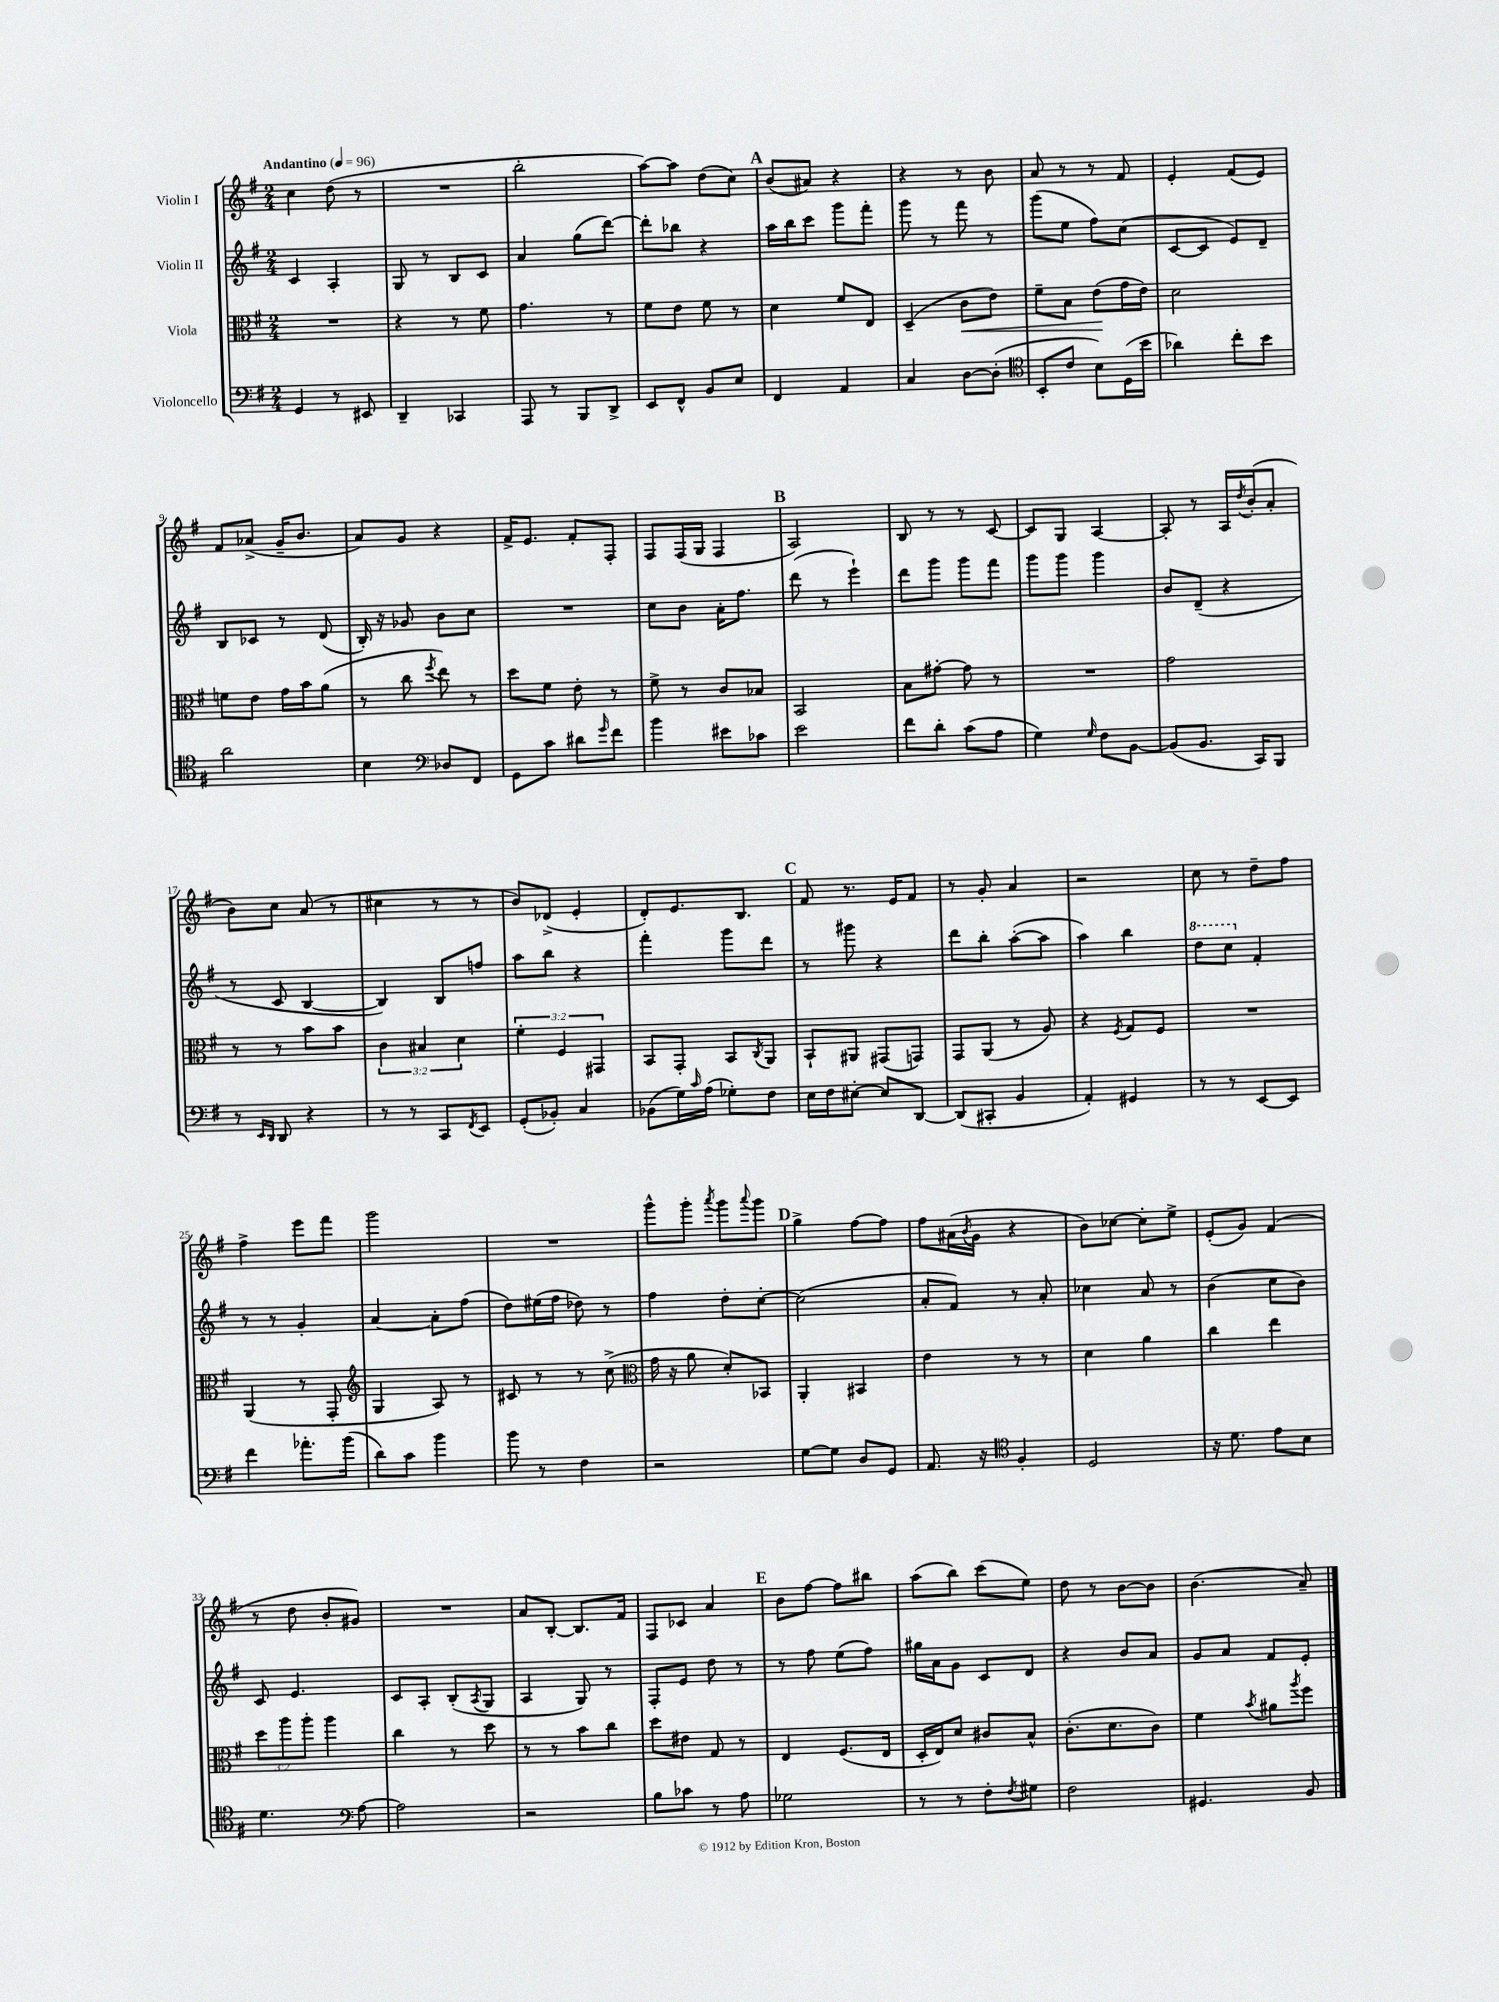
<<
\new StaffGroup <<
\new Staff = "s0" \with { instrumentName = "Violin I" } {
    \clef treble \key g \major \numericTimeSignature \time 2/4 \tempo "Andantino" 4 = 96
    c''4 d''8( r8 |
    R2 |
    b''2-. |
    a''8~) a''8 d''8( c''8) |
    \mark \markup { \bold "A" } b'8( ais'8) r4 |
    r4 r8 b'8 |
    a'8 r8 r8 fis'8 |
    e'4-. fis'8( e'8) |
    fis'8 aes'8->( g'16-- b'8. |
    a'8) g'8 r4 |
    fis'16-> e'8. fis'8-. fis8-. |
    fis8 fis16( g16 fis4 |
    \mark \markup { \bold "B" } a2) |
    b8 r8 r8 c'8~ |
    c'8 g8 a4~ |
    a8-. r8 a16 \acciaccatura { d''8 } b'16-.( a'8-. |
    b'8) c''8 a'8( r8 |
    cis''4 r8 r8 |
    b'8) des'8->( e'4-. |
    d'8-.) e'8. b8. |
    \mark \markup { \bold "C" } fis'8 r8. e'16 fis'8 |
    r8 g'8-. a'4 |
    r2 |
    c''8 r8 d''8-- fis''8 |
    fis''4-> e'''8 fis'''8 |
    g'''2 |
    R2 |
    g'''8-^ g'''8-. \acciaccatura { a'''8 } g'''8 \appoggiatura { a'''8 } g'''8 |
    \mark \markup { \bold "D" } g''4-> fis''8~ fis''8 |
    fis''8 ais'16( \acciaccatura { b'8 } g'16 r4 |
    b'8) ces''8~ ces''8-. e''8-> |
    e'8-.( g'8) fis'4( |
    r8 d''8 b'8-. gis'8) |
    R2 |
    a'8 b8~-. b8. fis'16 |
    fis8 ces'8 a'4 |
    \mark \markup { \bold "E" } b'8 fis''8~ fis''8 bis''8 |
    a''8( b''8) c'''8( e''8) |
    d''8 r8 b'8~ b'8 |
    b'4.( a'8--) \bar "|." |
}
\new Staff = "s1" \with { instrumentName = "Violin II" } {
    \clef treble \key g \major \numericTimeSignature \time 2/4
    c'4 a4-. |
    g8 r8 b8 c'8 |
    a'4 g''8( d'''8~) |
    d'''8-. bes''8 r4 |
    \mark \markup { \bold "A" } a''16 b''16 c'''8 g'''8 fis'''8-. |
    g'''8 r8 fis'''8 r8 |
    g'''8( e''8 fis''8) c''8( |
    c'8~ c'8 e'8) d'8-- |
    b8 ces'8 r8 d'8( |
    b16-.) r16 ges'8 b'8 c''8 |
    R2 |
    c''8 b'8 a'16-. fis''8. |
    \mark \markup { \bold "B" } d'''8( r8 e'''4-!) |
    d'''8 g'''8 g'''8 fis'''8 |
    g'''8 g'''8 g'''4 |
    b'8 d'8--( r4 |
    r8 c'8 b4~ |
    b4) b8 f''8 |
    a''8 b''8 r4 |
    fis'''4-. g'''8 d'''8 |
    \mark \markup { \bold "C" } r8 gis'''8 r4 |
    d'''8 b''8-. a''8~-.( a''8 |
    a''4) b''4 |
    \ottava #1 d'''8 c'''8 \ottava #0 fis'4-. |
    r8 r8 g'4-. |
    a'4~ a'8-. fis''8( |
    d''8) eis''16( fis''16 des''8) r8 |
    fis''4 d''8-. c''8~-. |
    \mark \markup { \bold "D" } c''2( |
    a'8-. fis'8) r8 a'8-. |
    ces''4 a'8 r8 |
    b'4( c''8 b'8) |
    c'8 e'4. |
    c'8 a8-. b8-.( \acciaccatura { a8 } g8 |
    a4 g8) r8 |
    fis8-. e'8 d''8 r8 |
    \mark \markup { \bold "E" } r8 fis''8 e''8( fis''8) |
    gis''16 a'16 g'8 c'8 d'8 |
    r4 b'8 a'8 |
    g'8 a'8 fis'8 e'8-. \bar "|." |
}
\new Staff = "s2" \with { instrumentName = "Viola" } {
    \clef alto \key g \major \numericTimeSignature \time 2/4 \override Staff.TupletNumber.text = #tuplet-number::calc-fraction-text
    R2 |
    r4 r8 fis'8 |
    g'4. r8 |
    fis'8 e'8 fis'8 r8 |
    \mark \markup { \bold "A" } d'4 fis'8 e8 |
    d4--( c'8\< e'8) |
    fis'8-- b8 e'8\!( g'16 e'16) |
    d'2 |
    f'8 e'8 g'16 b'16 a'8( |
    r8 c''8 \acciaccatura { fis''8 } e''8) r8 |
    d''8 fis'8 e'8-. r8 |
    fis'8-> r8 c'8 bes8 |
    \mark \markup { \bold "B" } b,2 |
    b8 gis'8~-. gis'8 r8 |
    R2 |
    g'2 |
    r8 r8 b'8 b'8 |
    \tuplet 3/2 { c'4 bis4 d'4 } |
    \tuplet 3/2 { fis'4-. fis4 gis,4 } |
    b,8 g,8-. b,8 \acciaccatura { c8 } a,8 |
    \mark \markup { \bold "C" } b,8-! ais,8 gis,8( g,8) |
    g,8 a,8( r8 a8) |
    r4 \acciaccatura { fis8 } g8 fis8 |
    R2 |
    a,4( r8 g,8-. |
    \clef treble g4 a8) r8 |
    cis'8 r8 r8 c''8->( |
    \clef alto g'16 r16 a'8 d'8-.) bes,8 |
    \mark \markup { \bold "D" } a,4-. bis,4 |
    e'4 r8 r8 |
    d'4 a'4 |
    c''4 e''4 |
    \tuplet 3/2 { d''8 a''8 a''8-. } a''4 |
    c''4 r8 d''8 |
    r8 r8 b'8 c''8 |
    d''8 eis'8 g8 r8 |
    \mark \markup { \bold "E" } e4 fis8.( e16 |
    d16-. e16) d'8 cis'8 b8-^ |
    c'8.-.( d'8. c'8) |
    fis'4 \acciaccatura { b'8 } ais'8 \acciaccatura { a''8 } fis''8 \bar "|." |
}
\new Staff = "s3" \with { instrumentName = "Violoncello" } {
    \clef bass \key g \major \numericTimeSignature \time 2/4
    g,4 r8 eis,8 |
    d,4-- ces,4 |
    a,,8 r8 b,,8 d,8-> |
    e,8 fis,8-^ b,8 e8 |
    \mark \markup { \bold "A" } fis,4 a,4 |
    c4 d8~ d8-.( |
    \clef tenor b,8-. c'8 b8) d16( b'16 |
    aes'4) c''8-. b'8 |
    a'2 |
    b4 \clef bass des8 fis,8 |
    g,8 c'8 dis'8 \grace { g'16 } fis'8 |
    b'4 eis'8 ces'8 |
    \mark \markup { \bold "B" } e'2 |
    fis'8 d'8-. c'8( a8 |
    g4) \grace { g16 } fis8 b,8~ |
    b,8( b,8. c,16) b,,8 |
    r8 \grace { e,16 d,16 } d,8 r4 |
    r8 r8 c,8 \acciaccatura { fis,8 } e,8 |
    g,8-.( bes,8-.) c4 |
    bes,8( g16) \grace { c'16 } a16( ges8-.) fis8 |
    \mark \markup { \bold "C" } e16 fis16 eis8~-. eis8 d,8~ |
    d,8( cis,8-. b,4 |
    a,4-.) gis,4 |
    r8 r8 e,8~ e,8 |
    fis'4 aes'8.-. b'16( |
    d'8) c'8 b'4 |
    b'8 r8 fis4 |
    r2 |
    \mark \markup { \bold "D" } g8~ g8 d8 g,8 |
    a,8. r16 \clef tenor fis4-. |
    d2 |
    r16 d'8. e'8 b8 |
    d'4. \clef bass a8~ |
    a2 |
    r2 |
    b8 ces'8 r8 a8 |
    \mark \markup { \bold "E" } ges2 |
    r8 r8 fis8-. \acciaccatura { fis8 } gis8 |
    fis2 |
    gis,4. b,8 \bar "|." |
}
>>
>>
